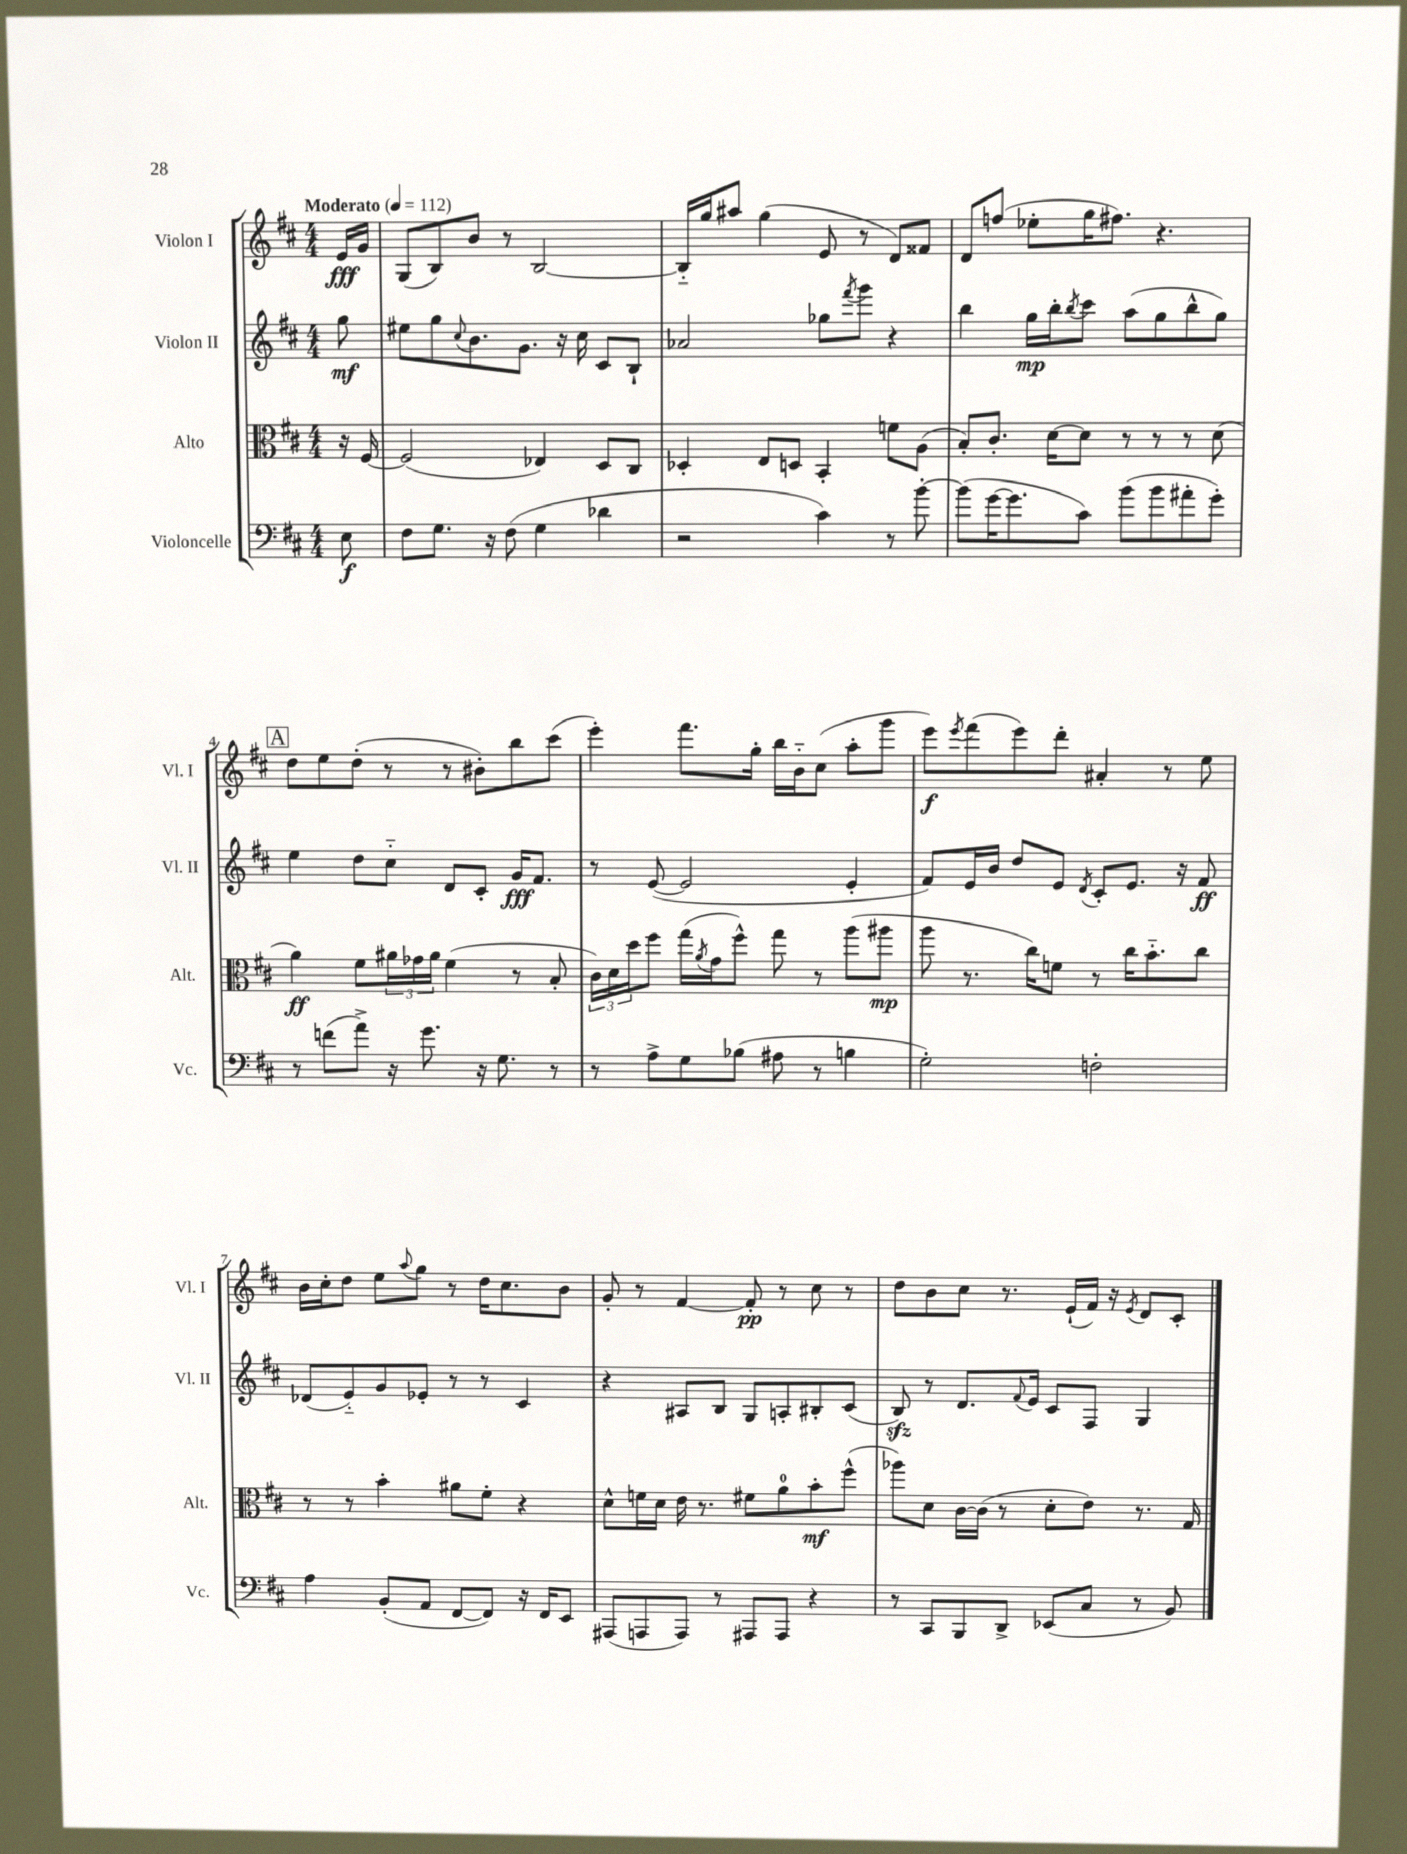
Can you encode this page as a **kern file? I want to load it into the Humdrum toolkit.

**kern	**kern	**kern	**kern
*staff4	*staff3	*staff2	*staff1
*clefF4	*clefC3	*clefG2	*clefG2
*k[f#c#]	*k[f#c#]	*k[f#c#]	*k[f#c#]
*M4/4	*M4/4	*M4/4	*M4/4
*MM112	*MM112	*MM112	*MM112
8E\	16r	8gg\	16e/LL
.	[16F#/	.	16g/JJ
=	=	=	=
8F#\L	(2F#/]	8ee#\L	(8G/L
8.G\J	.	8gg\	8B/)
.	.	8qqcc#/	.
.	.	8.b\	8b/J
16r	.	.	.
(8F#\	.	.	8r
.	.	8.g\J	.
4G\	4E-/)	.	[2B/
.	.	16r	.
.	.	16cc#\	.
4d-\	8D/L	8c#/L	.
.	8C#/J	8B`/J	.
=	=	=	=
2r	4D-'/	2a-/	16B'~/]LL
.	.	.	16gg/J
.	.	.	8aa#/J
.	8E/L	.	(4gg\
.	8D/J	.	.
4c#\)	4BB'/	8gg-\L	8e/
.	.	8qfff#/	.
.	.	8ggg\J	8r
8r	8f\L	4r	8d/L)
[8b'\	(8A\J	.	8f##/J
=	=	=	=
(8b\]L	8B'/L)	4bb\	8d/L
[16g\K	8.c#'/J	.	(8ff/J
8.g\]	.	.	.
.	.	16gg\LL	8ee-'\L
.	[16d\LK	16bb'\J	.
.	.	8qbb/	.
8c#\J)	8d\]J	8ccc#\J	16gg\K
.	.	.	8.ff#\J)
(8b\L	8r	(8aa\L	.
8b\	8r	8gg\	4.r
8a#'\	8r	8bb^^\	.
8g'\J)	(8d\	8gg\J)	.
=	=	=	=
8r	4a\)	4ee\	8dd\L
(8f\L	.	.	8ee\
8a^\J)	8f#\L	8dd\L	(8dd'\J
16r	24a#\L	8cc#'~\J	8r
.	24g-\	.	.
8.g\	.	.	.
.	24a#\JJ	.	.
.	(4f#\	8d/L	8r
16r	.	8c#'/J	8b#'\L)
8.G\	.	.	.
.	8r	16g/LK	8bb\
.	.	8.f#/J	.
8r	8B'/	.	(8ccc#\J
=	=	=	=
8r	24c#\LL)	8r	4eee'\)
.	24d\	.	.
.	24dd\J	.	.
8A^\L	8ff#\J	([8e/	.
8G\	(16gg\LL	2e/]	8.fff#\L
.	8qa/	.	.
.	16g\J	.	.
(8B-\J	8ff#^^\J)	.	.
.	.	.	16gg'\Jk
8A#\	8gg\	.	16bb\LL
.	.	.	16b'~\J
8r	8r	.	(8cc#\J
4B\	(8aa\L	4e'/	8aa'\L
.	8aa#\J	.	8ggg\J
=	=	=	=
2G'\)	8aa\	8f#/L)	8eee\L)
.	.	.	8qeee/
.	8.r	16e/L	(8fff#\
.	.	16b/JJ	.
.	.	8dd/L	8eee\)
.	16cc#\LK)	.	.
.	8f\J	8e/J	8ddd'\J
.	.	8qd/	.
2F'\	8r	8c#'/L	4a#'/
.	16cc#\LK	8.e/J	.
.	8.b'~\	.	.
.	.	.	8r
.	.	16r	.
.	8cc#\J	8f#/	8ee\
=	=	=	=
4A\	8r	(8d-/L	16b\LL
.	.	.	16cc#'\J
.	8r	8e'~/)	8dd\J
(8BB'/L	4b'\	8g/	8ee\L
.	.	.	8qqaa/
8AA/J	.	8e-'/J	8gg\J
[8FF#/L	8a#\L	8r	8r
8FF#/]J)	8f#'\J	8r	16dd\LK
.	.	.	8.cc#\
16r	4r	4c#/	.
16FF#/LK	.	.	.
8EE/J	.	.	8b\J
=	=	=	=
(8AAA#/L	8d^^\L	4r	8g'/
8AAA/	16f\L	.	8r
.	16d\JJ	.	.
8AAA/J)	16e\	8A#/L	[4f#/
.	8.r	.	.
8r	.	8B/J	.
8AAA#/L	8f#\L	8G/L	8f#'/]
8AAA#/J	8a\	8A'/	8r
4r	8b'\	8B#'/	8cc#\
.	(8ff#^^\J	(8c#/J	8r
=	=	=	=
8r	8aa-\L)	8B/)	8dd\L
8CC#/L	8d\J	8r	8b\
8BBB/	[16c#\LL	8.d/L	8cc#\J
.	(16c#\]JJ	.	.
8DD^/J	8r	.	8.r
.	.	8qqf#/	.
.	.	16e/Jk	.
(8EE-/L	8d'\L	8c#/L	.
.	.	.	(16e`/LL
8C#/J	8e\J)	8F#/J	16f#/JJ)
.	.	.	16r
.	.	.	8qe/
8r	8.r	4G/	8d/L
8BB/)	.	.	8c#'/J
.	16G/	.	.
==	==	==	==
*-	*-	*-	*-
